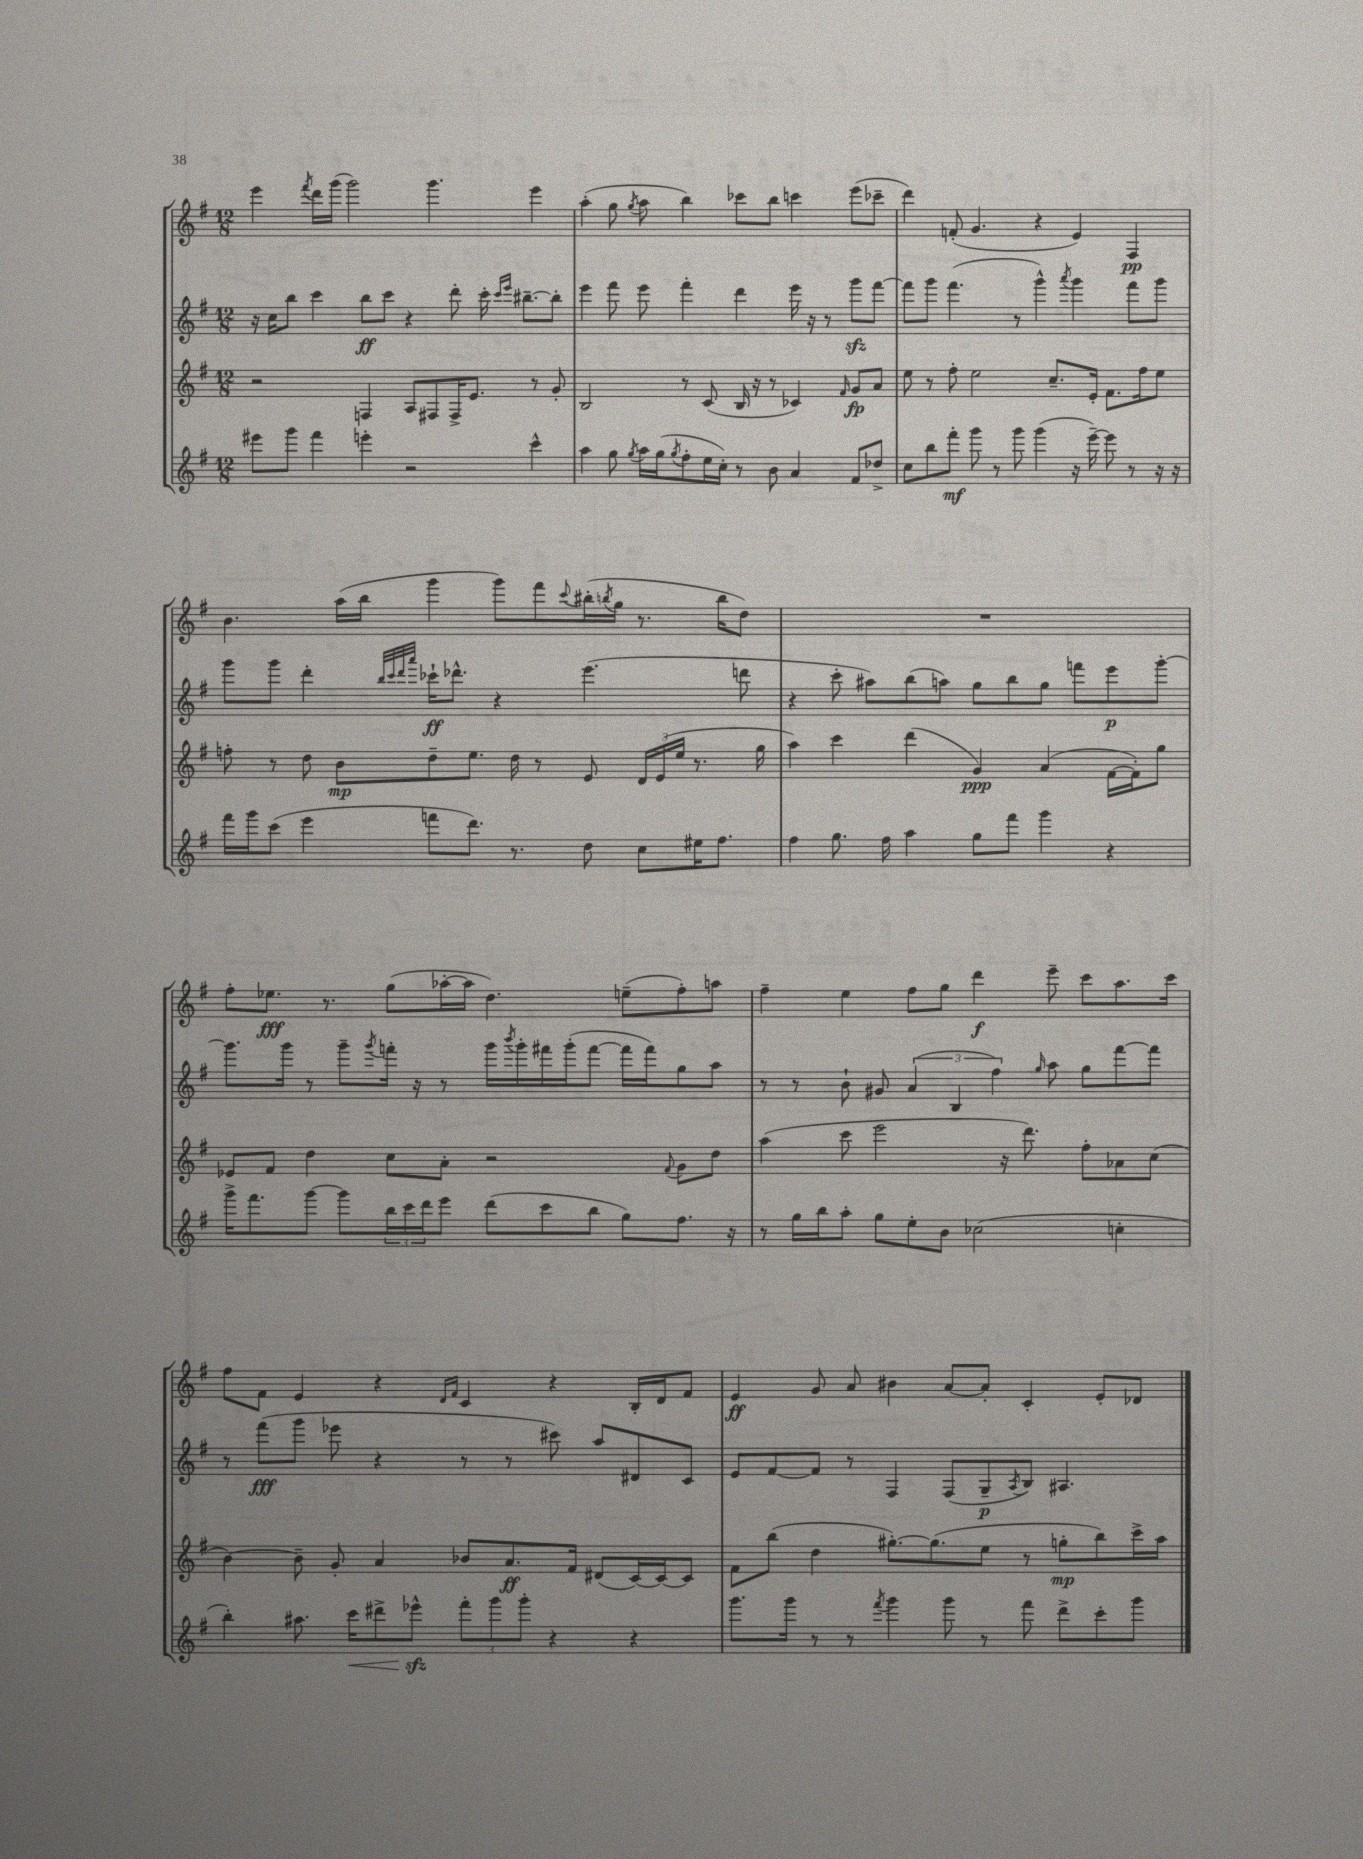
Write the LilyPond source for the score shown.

<<
\new StaffGroup <<
\new Staff = "s0" {
    \clef treble \key g \major \numericTimeSignature \time 12/8
    e'''4 \acciaccatura { fis'''8 } d'''16 g'''16( g'''2) g'''4. e'''4 |
    a''4-.( g''8 \acciaccatura { g''8 } a''8 b''4) ces'''8 b''8 c'''4 e'''8( ces'''8-- |
    d'''4) f'8-.( g'4. r4 e'4) fis4\pp |
    b'4. a''16( b''16 g'''4 g'''8) fis'''8 \appoggiatura { c'''8 } bis''16-.( \acciaccatura { b''8 } g''16 r8. b''16 d''8) |
    R1. |
    fis''8-. ees''8.\fff r8. g''8( aes''16~-. aes''16 d''4.) e''8--( fis''8-.) a''8 |
    fis''4-- e''4 fis''8 g''8 d'''4\f e'''8-- c'''8 a''8. c'''16 |
    fis''8 fis'8 e'4 r4 \grace { d'16 fis'16 } c'4 r4 b16-. d'16 fis'8 |
    e'4\ff g'8 a'8 bis'4 a'8~ a'8-. c'4-. e'8-. des'8 \bar "|." |
}
\new Staff = "s1" {
    \clef treble \key g \major \numericTimeSignature \time 12/8
    r16 c''16 b''8 c'''4 b''8\ff c'''8 r4 d'''8-. c'''16-. \grace { c'''16 e'''16 } bis''8.~-- bis''8-. |
    e'''4 fis'''8 e'''8 fis'''4-. d'''4 e'''16 r16 r8 g'''8\sfz fis'''8~ |
    fis'''8 g'''8 fis'''4.( r8 g'''4-^) \acciaccatura { a'''8 } g'''4 fis'''8 g'''8 |
    g'''8 g'''8 d'''4-. \grace { b''32 c'''32 d'''32 a'''32 } ces'''16-!\ff des'''8.-^ r4 e'''4.( d'''8 |
    r4 c'''8-. ais''8) b''8( a''8) g''8 b''8 g''8 f'''8 e'''8\p g'''8~-. |
    g'''8. g'''16 r8 g'''8-- \acciaccatura { g'''8 } f'''16-. r16 r8 g'''16 \acciaccatura { b'''8 } g'''16-. fis'''16 g'''16-.( fis'''8~ fis'''16 fis'''16) g''8 a''8 |
    r8 r8 b'8-! gis'8 \tuplet 3/2 { a'4( b4 fis''4) } \grace { g''16 } a''8 g''8 fis'''8~ fis'''8 |
    r8 fis'''8\fff( g'''8 ees'''8 r4 r8 r8 cis'''8) a''8 dis'8 c'8 |
    e'8 fis'8~ fis'8 r8 fis4 fis8( g8--\p \acciaccatura { a8 } b8) ais4. \bar "|." |
}
\new Staff = "s2" {
    \clef treble \key g \major \numericTimeSignature \time 12/8
    r2 f4 a8 fis8 fis16-> e'8. r8 g'8-. |
    b2 r8 c'8( b16 r16 r8 ces'4) \grace { fis'16 } g'8\fp a'8 |
    e''8 r8 fis''8-. e''2 c''8.-- e'16-. fis'8. fis''16 e''8 |
    f''8-. r8 d''8 b'8\mp d''8-- e''8. d''16 r8 e'8 \tuplet 3/2 { d'16 e'16( e''16 } r8. g''16 |
    a''4) c'''4 d'''4( g'4\ppp) a'4( fis'16~ fis'16-.) g''8 |
    ees'8 fis'8 d''4 c''8 a'8-. r2 \appoggiatura { fis'8 } g'8 d''8 |
    a''4( c'''8 e'''2 r16 d'''8.) fis''8-. aes'8 c''8( |
    b'4~) b'8-- g'8-. a'4 bes'8 a'8.\ff fis'16 dis'8( c'16~) c'16~ c'8 |
    fis'8 b''8( d''4 gis''8.~-.) gis''8.( e''8 r8 g''8-.\mp b''8) c'''16-> a''16 \bar "|." |
}
\new Staff = "s3" {
    \clef treble \key g \major \numericTimeSignature \time 12/8
    eis'''8 g'''8 fis'''4 e'''4-. r2 c'''4-^ |
    a''4 g''8 \acciaccatura { g''8 } a''16 g''16( \acciaccatura { g''8 } fis''8-. e''16 c''16-.) r8 b'8 a'4 fis'8 des''8-> |
    c''8 b''8 fis'''8-.\mf g'''8 r8 g'''8 g'''4( r16 e'''16~--) e'''8 r8 r16 r16 |
    fis'''16 g'''16 c'''8( e'''4 f'''8 d'''8.) r8. d''8 c''8 eis''16 fis''8. |
    fis''4 g''8. fis''16 a''4 g''8 fis'''8 g'''4 r4 |
    g'''16-> fis'''8. g'''8~ g'''8 \tuplet 3/2 { b''16 c'''16 d'''16 } e'''8 d'''8( c'''8 b''8 g''8) fis''8. r16 |
    r8 g''16 b''16 a''8-. g''8 e''8-. b'8 ces''2( c''4-. |
    b''4-.) ais''8. c'''16\< dis'''8-> ees'''8-^\sfz\! \tuplet 3/2 { fis'''8-. g'''8 g'''8-. } r4 r4 |
    g'''8. g'''16 r8 r8 \acciaccatura { fis'''8 } g'''4 g'''8 r8 fis'''8 d'''8-> c'''8-. g'''8 \bar "|." |
}
>>
>>
\layout { \context { \Score \remove "Bar_number_engraver" } }
